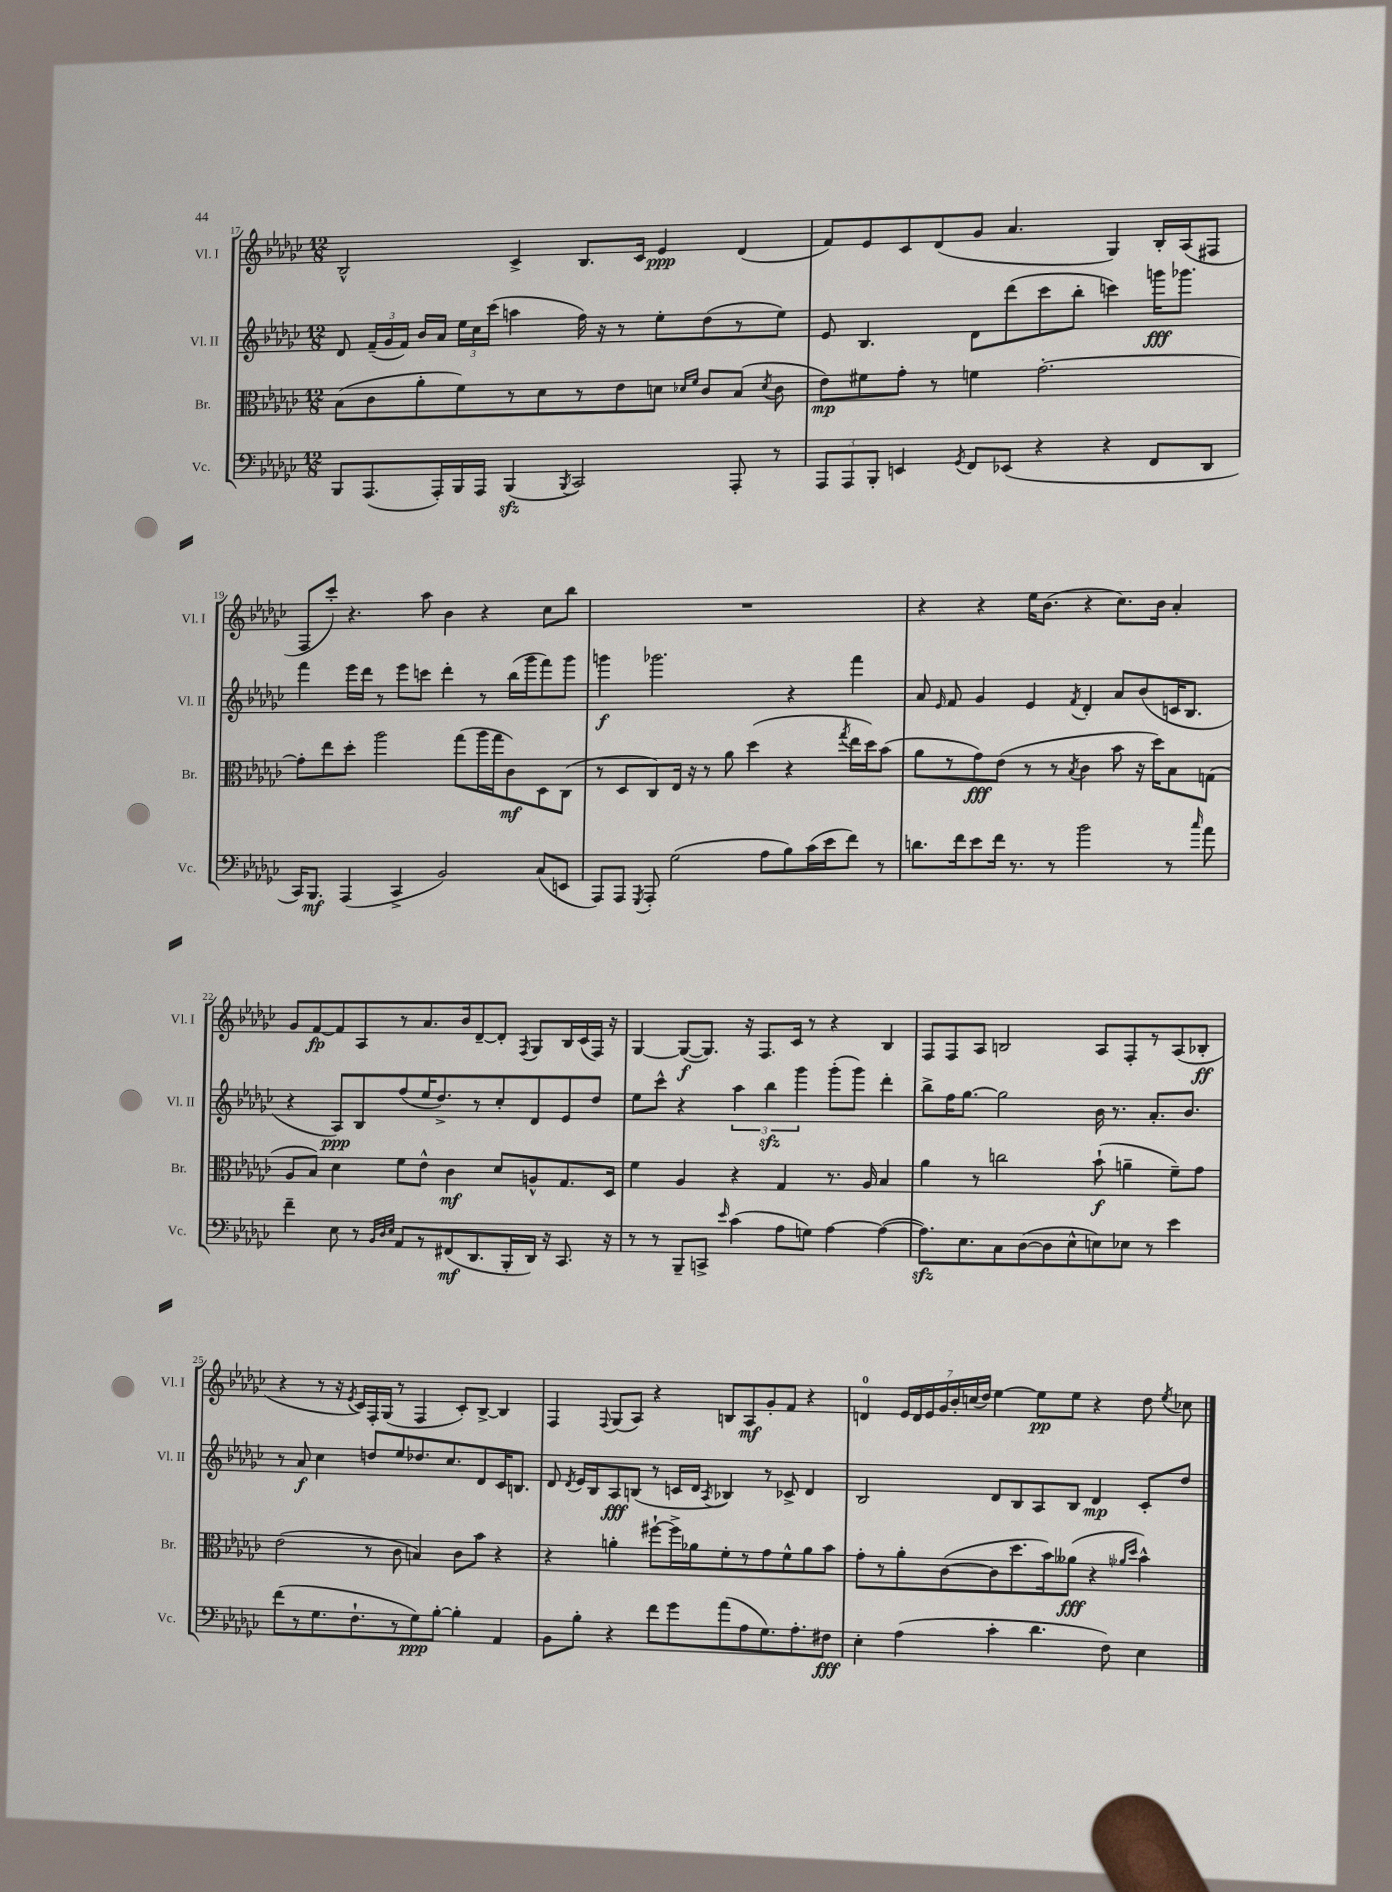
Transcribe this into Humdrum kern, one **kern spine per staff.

**kern	**kern	**kern	**kern
*staff4	*staff3	*staff2	*staff1
*clefF4	*clefC3	*clefG2	*clefG2
*k[b-e-a-d-g-c-]	*k[b-e-a-d-g-c-]	*k[b-e-a-d-g-c-]	*k[b-e-a-d-g-c-]
*M12/8	*M12/8	*M12/8	*M12/8
8BBB-	(8B-	8d-	2B-^^
(8.AAA-	8c-	(24f~	.
.	.	24g-	.
.	.	24f)	.
.	8a-'	16b-	.
16AAA-')	.	16a-	.
16BBB-	8f)	24ee-	.
.	.	24cc-	.
16AAA-	.	.	.
.	.	(24ccc-	.
(4BBB-	8r	4aa	4c-^
.	8d-	.	.
8qBBB-	.	.	.
2CC-)	8r	16ff)	8.B-
.	.	16r	.
.	8e-	8r	.
.	.	.	16c-
.	8d	8ee-'	4e-
.	16qqd-	.	.
.	16qqf	.	.
.	8c-	(8dd-	.
8AAA-'	(8B-	8r	(4d-
.	8qd-	.	.
8r	8c-	8ee-)	.
=	=	=	=
12AAA-	8e-)	8e-	8f)
12AAA-	.	.	.
.	8f#	4.B-	8e-
12BBB-'	.	.	.
4EE	8g-'	.	8c-
.	8r	.	(8d-
8qGG-	.	.	.
8FF	4f	8d-	8g-
(8EE-	.	(8ddd-	4.a-
4r	[2.g-'	8ccc-	.
.	.	8bb-'	.
4r	.	4ccc)	4G-)
8FF	.	16ggg	16B-'
.	.	8.ggg-	(16A-
8DD-	.	.	8F#
=	=	=	=
16CC-)	8g-']	4fff	8F
8.BBB-	.	.	.
.	8ee-	.	8ccc-')
(4AAA-	8dd-'	16eee-	4.r
.	.	16ddd-	.
.	2aa-	8r	.
4CC-^	.	8eee-	.
.	.	8ccc	8aa-
2BB-)	.	4ddd-'	4b-
.	(8gg-	.	.
.	16aa-	8r	4r
.	16gg-	.	.
.	8c-)	(16bb-	.
.	.	16ggg-	.
(8C-	8D-	8fff)	8cc-
8EE	(8C-	8ggg-	8bb-
=	=	=	=
8AAA-)	8r	4ggg	1.r
8AAA-	8D-	.	.
8qGGG-	.	.	.
8AAA-'	8C-)	2.ggg-	.
(2G-	16E-	.	.
.	16r	.	.
.	8r	.	.
.	8a-	.	.
.	(4dd-	.	.
8A-	.	.	.
8B-)	4r	4r	.
(16c-	.	.	.
16e-	.	.	.
.	8qgg-	.	.
8f)	16ee-	4fff	.
.	16dd-)	.	.
8r	(8b-	.	.
=	=	=	=
8.d	8a-	8a-	4r
.	.	16qqe-	.
.	8r	8f	.
16f	.	.	.
8e-	8g-)	4g-	4r
16f	(8e-	.	.
8.r	.	.	.
.	8r	4e-	16ee-
.	.	.	(8.b-
8r	8r	.	.
.	8qB-	8qf	.
2b-	4c-	4d-'	4r
.	8b-	8a-	8.cc-)
.	16r	(8b-	.
.	16dd-)	.	16b-
8r	8B-	16c	4a-'
.	.	8.B-	.
16qqcc-	.	.	.
8a-	(8G	.	.
=	=	=	=
4f~	8A-	4r	8g-
.	8B-)	.	[8f
8E-	4d-	8A-)	8f]
8r	.	8B-	8A-
32qqBB-	.	.	.
32qqD-	.	.	.
32qqE-	.	.	.
8AA-	8f	(8ff	8r
8r	8e-^^	16ee-	8.a-
.	.	8.dd-^)	.
(8FF#	4c-	.	.
.	.	.	16b-
8.DD-	.	8r	[8d-~
.	8d-	8cc-'	8d-']
16BBB-'	.	.	.
.	.	.	8qF
16DD-)	8A^^	8d-	8G-
16r	.	.	.
8.CC-	8.G-	8e-	16B-
.	.	.	(16c-
.	.	8dd-	16F)
16r	16D-	.	16r
=	=	=	=
8r	4f	8ee-	[4G-
8r	.	8ccc-^^	.
8BBB-~	4A-	4r	(8G-_
8CC^	.	.	8.G-])
16qqe-	.	.	.
(4c-	4r	6aa-	.
.	.	.	16r
.	.	.	8.F
.	.	6bb-	.
8A-	4G-	.	.
.	.	.	16c-
.	.	6ggg-	.
8G)	.	.	8r
[4A-	8.r	(8ggg-'	4r
.	.	8ggg-)	.
.	16A-	.	.
(4A-_	4B-	4ddd-'	4B-
=	=	=	=
8.A-])	4a-	8bb-^	8F
.	.	16ff	8F
8.E-	.	[8.gg-	.
.	8r	.	8A-
8C-	2cc	2gg-]	2B
([8D-	.	.	.
8D-]	.	.	.
8E-^^	.	.	.
8E)	(8b-`	16b-	8A-
.	.	8.r	.
8E-	4a~	.	8F'
8r	.	8.a-'	8r
4e-	8f~)	.	(8A-
.	.	8.b-	.
.	8g-	.	8B-'
=	=	=	=
(8f	(2e-	8r	4r
8r	.	8a-	.
8.G-	.	4cc-	8r
.	.	.	16r
.	.	.	8qe-
8.F`	.	.	16c-)
.	8r	8dd	16F'
.	.	.	(16G-
8r	8c-	8ee-	8r
8G-)	4B)	8.dd-	4F
[8B-'	.	.	.
.	.	8.cc-	.
4B-']	8c-	.	8c-')
.	8b-	8d-	[8B-^
4AA-	4r	16c-	4B-]
.	.	8.B	.
=	=	=	=
8BB-	4r	8d-	4F
.	.	8qd-	.
8B-'	.	16e-	.
.	.	16B-	.
.	.	.	8qqF
4r	4a'	8A-	(8G-
.	.	(8B	8A-)
8f	[8ff#`	8r	4r
8g-	16ff#^]	16c	.
.	16a-	16d-	.
.	.	8qA-	.
(8a-	8f'	4B-)	8B
8A-	8r	.	8A-
8.G-)	8g-	8r	8g-'
.	8f^^	8c-^	8f
8.A-'	.	.	.
.	8a-	4d-	4r
8F#	8b-	.	.
=	=	=	=
4E-'	8g-'	2B-	4d
.	8r	.	.
(4A-	8a-'	.	28e-
.	.	.	28d
.	.	.	28e-
.	.	.	28g-
.	([8c-	.	.
.	.	.	28b-'
.	.	.	(28cc
.	.	.	28dd-)
4c-'	8c-]	8d-	[4ee-
.	8.dd-	8B-	.
4.d-	.	8A-	8ee-]
.	16b-)	.	.
.	(8a--	8B-	8ee-
.	4r	4d-	4r
8F)	.	.	.
.	16qqa-	.	.
.	16qqdd-	.	.
4E-	4b-^^)	8c-'	8dd-
.	.	.	8qee-
.	.	8dd-	8cc-
==	==	==	==
*-	*-	*-	*-
